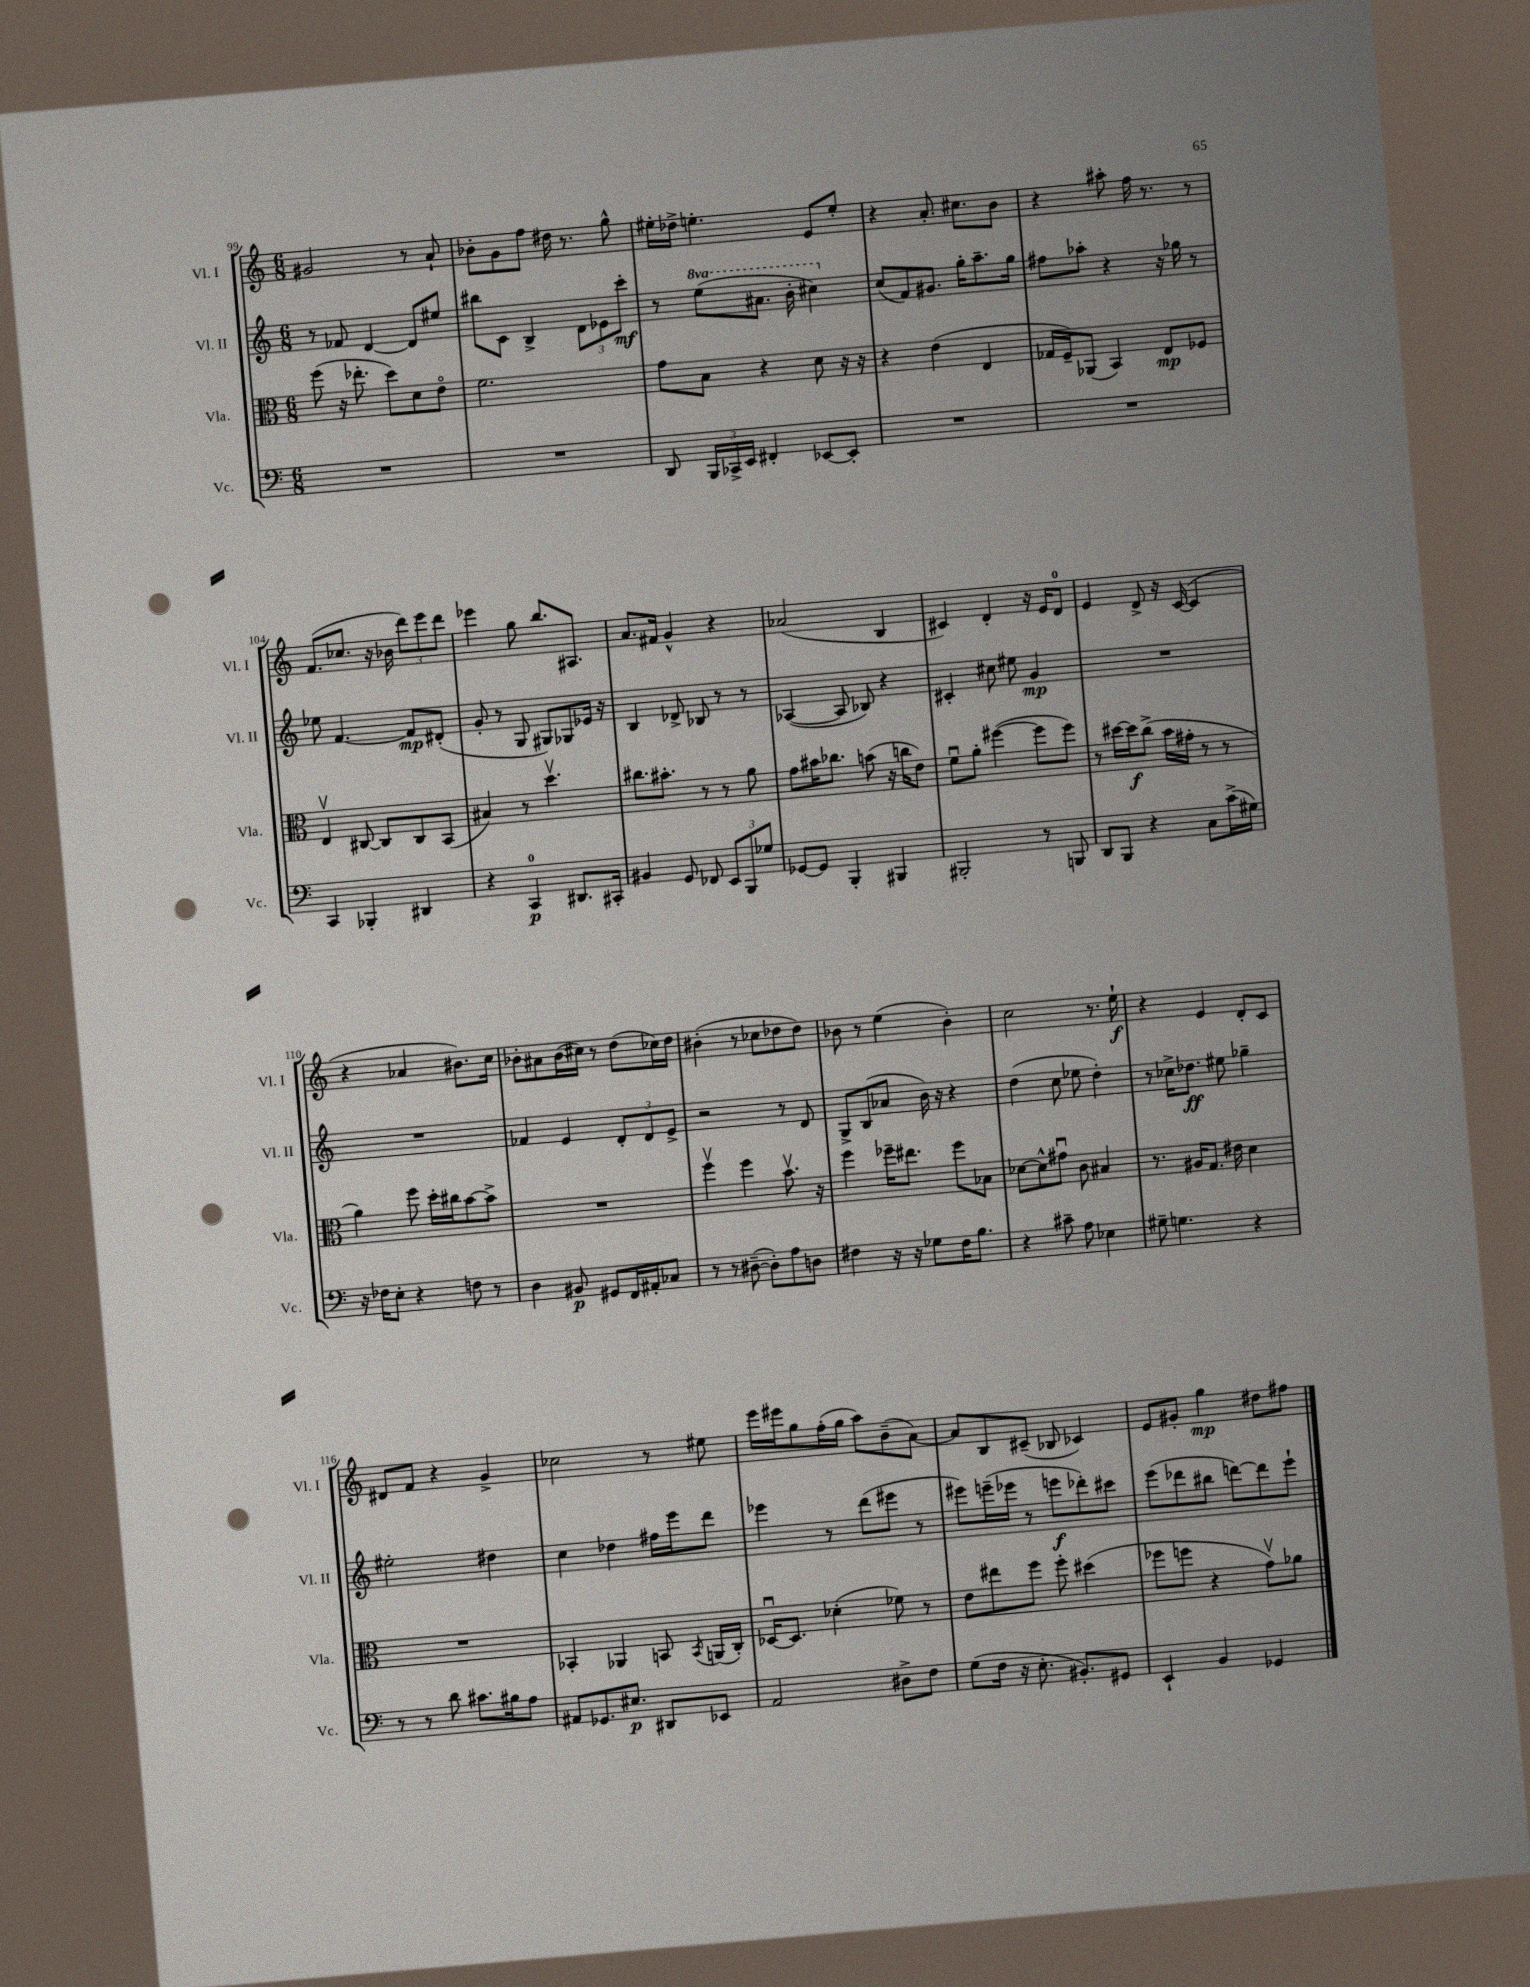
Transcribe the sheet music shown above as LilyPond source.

<<
\new StaffGroup <<
\new Staff = "s0" \with { instrumentName = "Vl. I" shortInstrumentName = "Vl. I" } {
    \clef treble \key c \major \numericTimeSignature \time 6/8
    \autoBeamOff gis'2 r8 a'8-! |
    bes'8[-. g'8 f''8] dis''16 r8. g''8-^ |
    eis''16[-. des''16]-> e''4.-. e'8[ e''8]-. |
    r4 a'8.-. cis''8.[ b'8] |
    r4 ais''8-. f''16 r8. r8 |
    f'8.[( ces''8.] r16 bes'16 \tuplet 3/2 { d'''8[) e'''8 d'''8] } |
    ees'''4 g''8 b''8.[ ais8.] |
    a'8.[ fis'16] g'4-^ r4 |
    aes'2( b4 |
    cis'4) d'4-. r16 e'16[ d'8]-0 |
    e'4 d'8-> r16 c'16~( c'4 |
    r4 aes'4 bis'8.[) c''16] |
    bes'8[-. ais'8 bes'16( cis''16]) r8 d''8[( ces''16) d''16] |
    bis'4-.( r8 ces''8[ des''8 des''8]) |
    bes'8 r8 e''4( bes'4-.) |
    c''2 r8. e''16-!\f |
    r4 e'4 d'8[-. c'8] |
    dis'8[ f'8] r4 g'4-> |
    ces''2 r8 eis''8 |
    e'''16[ eis'''16 g''8 f''16-.( g''16] a''8[) b'8--( a'8]~) |
    a'8[ b8 cis'8]--( bes8 ces'4) |
    e'8[ gis'8]-. g''4\mp dis''8[ fis''8] \bar "|." |
}
\new Staff = "s1" \with { instrumentName = "Vl. II" shortInstrumentName = "Vl. II" } {
    \clef treble \key c \major \numericTimeSignature \time 6/8 \set Staff.ottavationMarkups = #ottavation-simple-ordinals
    \autoBeamOff r8 fes'8 d'4~ d'8[ eis''8] |
    bis''8[ c'8] b4-> \tuplet 3/2 { d'8[ ees'8 c'''8]-.\mf } |
    r8 \ottava #1 e'''8[( ais''8.] b''16-. cis'''4) \ottava #0 |
    c''8[( f'8) gis'8.] g''16[-. a''8.-- g''16] |
    fis''8[ aes''8]-. r4 r16 ges''16 r8 |
    ees''8 f'4.~ f'8[\mp dis'8]-.( |
    g'8-. r8 g8 gis8[) ges8 ees'16] r16 |
    b4 des'8-> bes8 r8 r8 |
    aes4~( aes8 bes8) r4 |
    cis'4-. cis''8 eis''8 g'4\mp |
    R2. |
    R2. |
    fes'4 e'4 \tuplet 3/2 { d'8[-. d'8 e'8]-> } |
    r2 r8 d'8 |
    g8[-> b8( aes'8] b'16) r16 r4 |
    d''4( c''8 ees''8 d''4-.) |
    r8 ces''16[-> des''8.]\ff eis''8 ges''4-- |
    eis''2-. dis''4 |
    c''4 des''4 fis''16[ e'''16 d'''8] |
    ees'''4 r8 d'''8[( eis'''8] r8 |
    eis'''8[) e'''16--( ees'''16] r8 e'''8[\f des'''8-.) cis'''8] |
    e'''8[( des'''8 bis''8] d'''8[~) d'''8 e'''8]-! \bar "|." |
}
\new Staff = "s2" \with { instrumentName = "Vla." shortInstrumentName = "Vla." } {
    \clef alto \key c \major \numericTimeSignature \time 6/8
    \autoBeamOff f''8( r16 ees''8.-. d''8[) d'8 e'8]\flageolet |
    f'2. |
    g'8[ b8] r4 d'8 r16 r16 |
    r4 e'4( e4 |
    ges16[ f16--) aes,8]( b,4) e8[\mp fes8] |
    e4\upbow cis8~ cis8[ cis8 b,8]( |
    bis4) r8 d''4.\upbow |
    cis''8.[ bis'8.]-. r8 r8 a'8 |
    g'8[ bis'16 ces''8.] b'8( r16 c''16[ e'8]) |
    f'8[\downbow a'8]-. fis''4~( fis''8[ fis''8]) |
    r8 dis''16[~ dis''16\f c''8]->( b'16[ gis'16]-. r8 r8 |
    a'4) f''8 d''16[-. cis''16 b'8~ b'8]-> |
    R2. |
    f''4\upbow f''4 b'8.\upbow r16 |
    f''4 fes''16[-- eis''8.] fes''8[ bes8] |
    des'8[~ des'8-^ gis'8]\downbow c'8 bis4 |
    r8. ais16[ g8.] eis'16 d'4 |
    R2. |
    bes,4-. aes,4 b,8 \acciaccatura { b,8 } a,16[( c16]-.) |
    des16[~\downbow des8.] des'4-.( fes'8) r8 |
    e'8[ eis''8 f''8] f''8-. dis''4( |
    fes''8[ f''8] r4 g'8[\upbow) aes'8] \bar "|." |
}
\new Staff = "s3" \with { instrumentName = "Vc." shortInstrumentName = "Vc." } {
    \clef bass \key c \major \numericTimeSignature \time 6/8
    \autoBeamOff R2. |
    R2. |
    d,8 \tuplet 3/2 { b,,16[ ces,16-> e,16] } fis,4-. ees,8[~ ees,8]-. |
    R2. |
    R2. |
    c,4 bes,,4-. dis,4 |
    r4 c,4-0\p dis,8.[ cis,16]-. |
    bis,4 g,8 fes,8 \tuplet 3/2 { e,8[ b,,8 ges8] } |
    ges,8[~ ges,8] b,,4-. bis,,4 |
    bis,,2-. r8 b,,8 |
    d,8[ b,,8] r4 c8[ c'16->( gis16]) |
    r16 fes16[ e8]-. r4 f8 r8 |
    d4 bis,8\p gis,8[ f,16 ais,16-. ces8] |
    r8 r8 dis8~--( dis8[-.) a8 d8] |
    fis4 r16 r16 ges8[ fis16 b8.] |
    r4 cis'8-- a8 ees4 |
    gis8-- g4. r4 |
    r8 r8 d'8 cis'8.[ bis16 a8] |
    ais,8[ ges,8. eis8.]\p dis,8[ ees,8] |
    a,2 dis8[-> f8] |
    g8[( f16] r16 e8.-. bis,8.[-.) gis,8] |
    e,4-! b,4 ges,4 \bar "|." |
}
>>
>>
\layout { \context { \Score currentBarNumber = #99 } }
